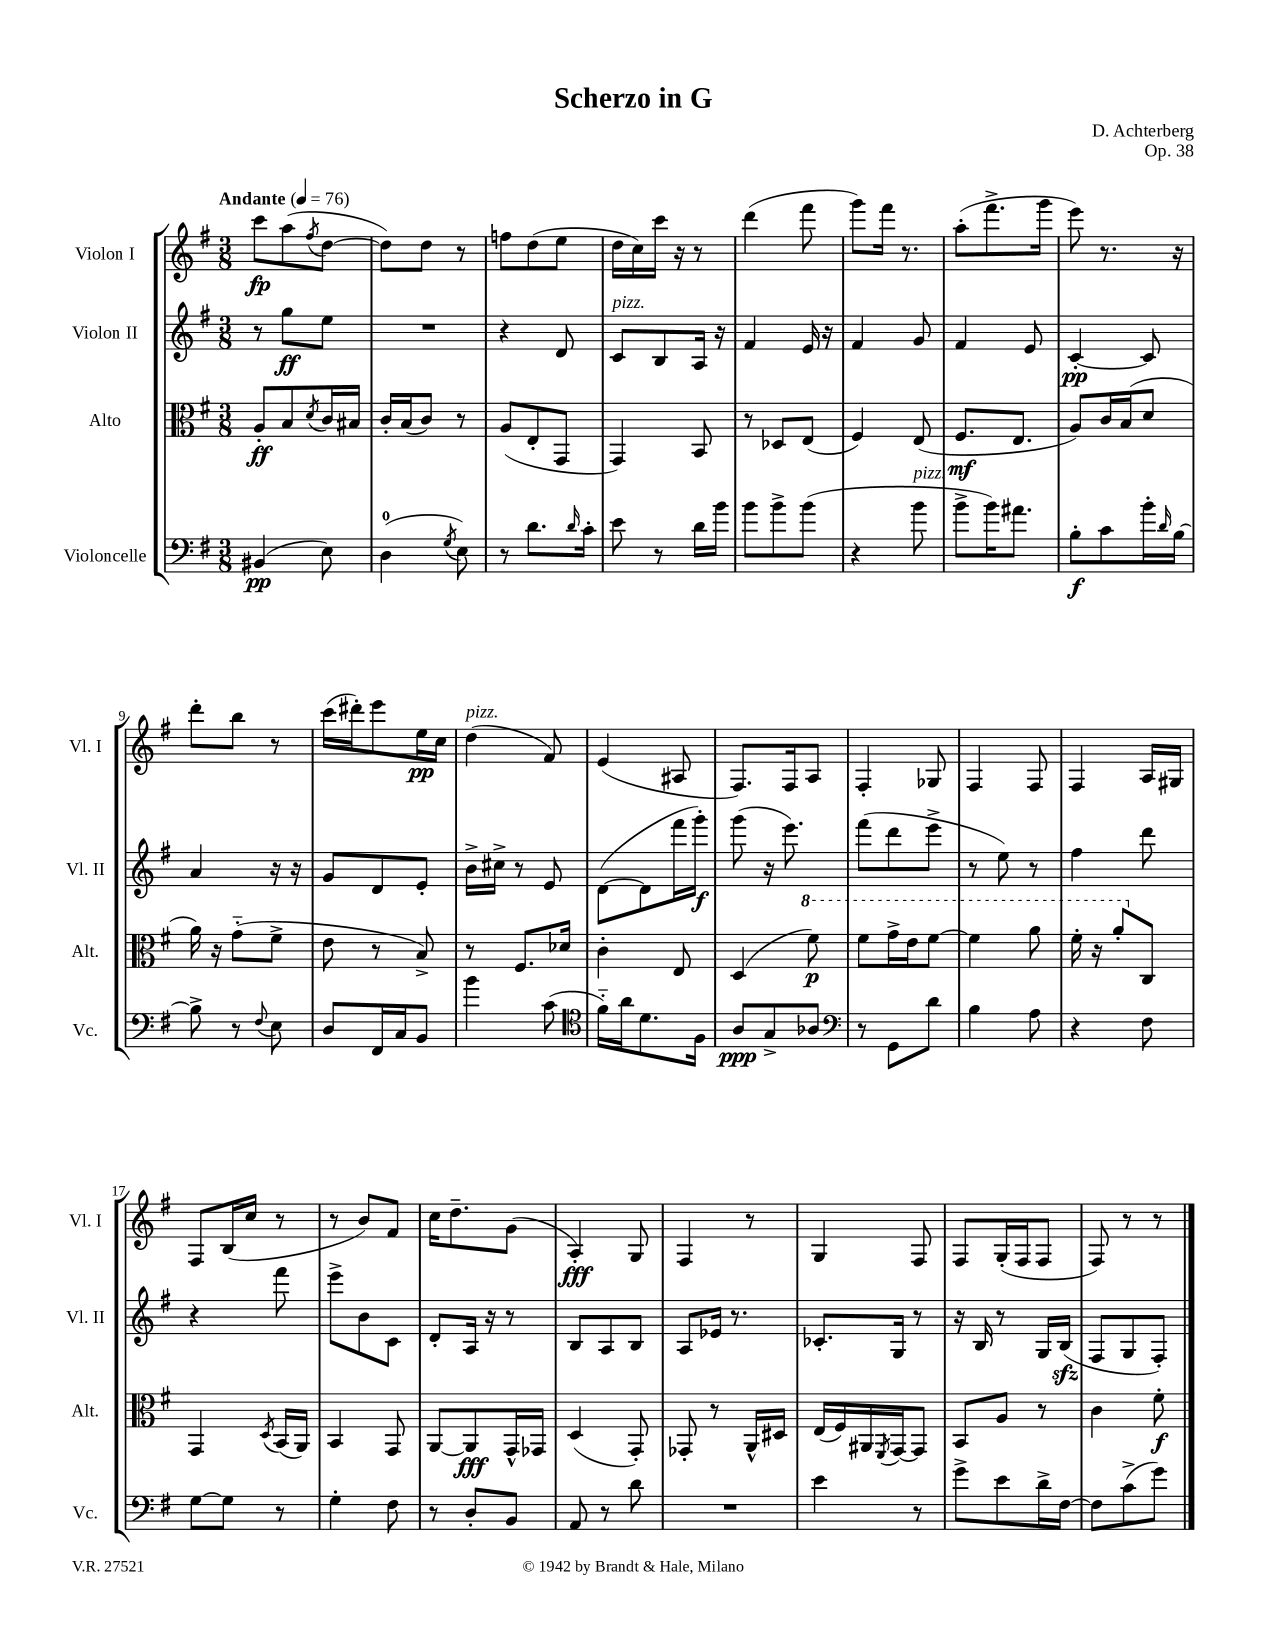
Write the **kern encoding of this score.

**kern	**kern	**kern	**kern
*staff4	*staff3	*staff2	*staff1
*clefF4	*clefC3	*clefG2	*clefG2
*k[f#]	*k[f#]	*k[f#]	*k[f#]
*M3/8	*M3/8	*M3/8	*M3/8
*MM76	*MM76	*MM76	*MM76
(4BB#	8A'	8r	8ccc
.	8B	8gg	(8aa
.	8qd	.	8qff#
8E)	16c	8ee	[8dd
.	16B#	.	.
=	=	=	=
(4D	16c'	4.r	8dd])
.	(16B	.	.
.	8c)	.	8dd
8qG	.	.	.
8E)	8r	.	8r
=	=	=	=
8r	(8A	4r	8ff
8.d	8E'	.	(8dd
.	8GG	8d	8ee
16qqd	.	.	.
16c'	.	.	.
=	=	=	=
8e	4GG)	8c	16dd
.	.	.	16cc)
8r	.	8B	16ccc
.	.	.	16r
16d	8BB	16A	8r
16b	.	16r	.
=	=	=	=
8b	8r	4f#	(4ddd
8b^	8D-	.	.
(8b	(8E	16e	8fff#
.	.	16r	.
=	=	=	=
4r	4F#)	4f#	8ggg)
.	.	.	16fff#
.	.	.	8.r
8b	(8E	8g	.
=	=	=	=
8b^	8.F#	4f#	(8aa'
16b)	.	.	8.fff#^
8.a#	8.E	.	.
.	.	8e	.
.	.	.	16ggg
=	=	=	=
8B'	8A)	[4c'	8eee)
8c	16c	.	8.r
.	(16B	.	.
16b'	8d	8c]	.
16qqd	.	.	.
[16B	.	.	16r
=	=	=	=
8B^]	16a)	4a	8ddd'
.	16r	.	.
8r	(8g'~	.	8bb
8qqF#	.	.	.
8E	8f#^	16r	8r
.	.	16r	.
=	=	=	=
8D	8e	8g	(16ccc
.	.	.	16ddd#')
16FF#	8r	8d	8eee
16C	.	.	.
8BB	8B^)	8e'	16ee
.	.	.	16cc
=	=	=	=
4b	8r	16b^	(4dd
.	.	16cc#^	.
.	8.F#	8r	.
(8c	.	8e	8f#)
.	16d-	.	.
=	=	=	=
*clefC4	*	*	*
16f#'~)	4c'	([8d	(4e
16a	.	.	.
8.d	.	8d]	.
.	8E	16fff#	8A#
16F#	.	16ggg')	.
=	=	=	=
8A	(4D	(8ggg	8.F#)
8G^	.	16r	.
.	.	8.eee)	16F#
8A-	8ff#)	.	8A
=	=	=	=
*clefF4	*	*	*
8r	8ff#	(8fff#	4F#'
8GG	16gg^	8ddd	.
.	16ee	.	.
8d	[8ff#	8eee^	8G-
=	=	=	=
4B	4ff#]	8r	4F#
.	.	8ee)	.
8A	8aa	8r	8F#
=	=	=	=
4r	16ff#'	4ff#	4F#
.	16r	.	.
.	8aa'	.	.
8F#	8C	8ddd	16A
.	.	.	16G#
=	=	=	=
[8G	4GG	4r	8F#
8G]	.	.	(16B
.	.	.	16cc
.	8qD	.	.
8r	(16BB	8fff#	8r
.	16AA)	.	.
=	=	=	=
4G'	4BB	8eee^	8r
.	.	8b	8b)
8F#	8GG	8c	8f#
=	=	=	=
8r	[8AA	8d'	16cc
.	.	.	8.dd~
8D'	8AA]	16A	.
.	.	16r	.
8BB	16GG^^	8r	(8g
.	16GG-	.	.
=	=	=	=
8AA	(4D	8B	4A')
8r	.	8A	.
8d	8GG')	8B	8G
=	=	=	=
4.r	8GG-'	8A	4F#
.	8r	16e-	.
.	.	8.r	.
.	16AA^^	.	8r
.	16D#	.	.
=	=	=	=
4e	(16E	8.c-'	4G
.	16F#)	.	.
.	16AA#	.	.
.	8qFF#	.	.
.	[16GG	16G	.
8r	8GG]	8r	8F#
=	=	=	=
8g^	8BB	16r	8F#
.	.	16B	.
8e	8A	8r	(16G'
.	.	.	16F#
16d^	8r	16G	8F#
[16F#	.	(16B	.
=	=	=	=
8F#]	4c	8F#	8F#)
(8c^	.	8G	8r
8g)	8f#'	8F#')	8r
==	==	==	==
*-	*-	*-	*-
